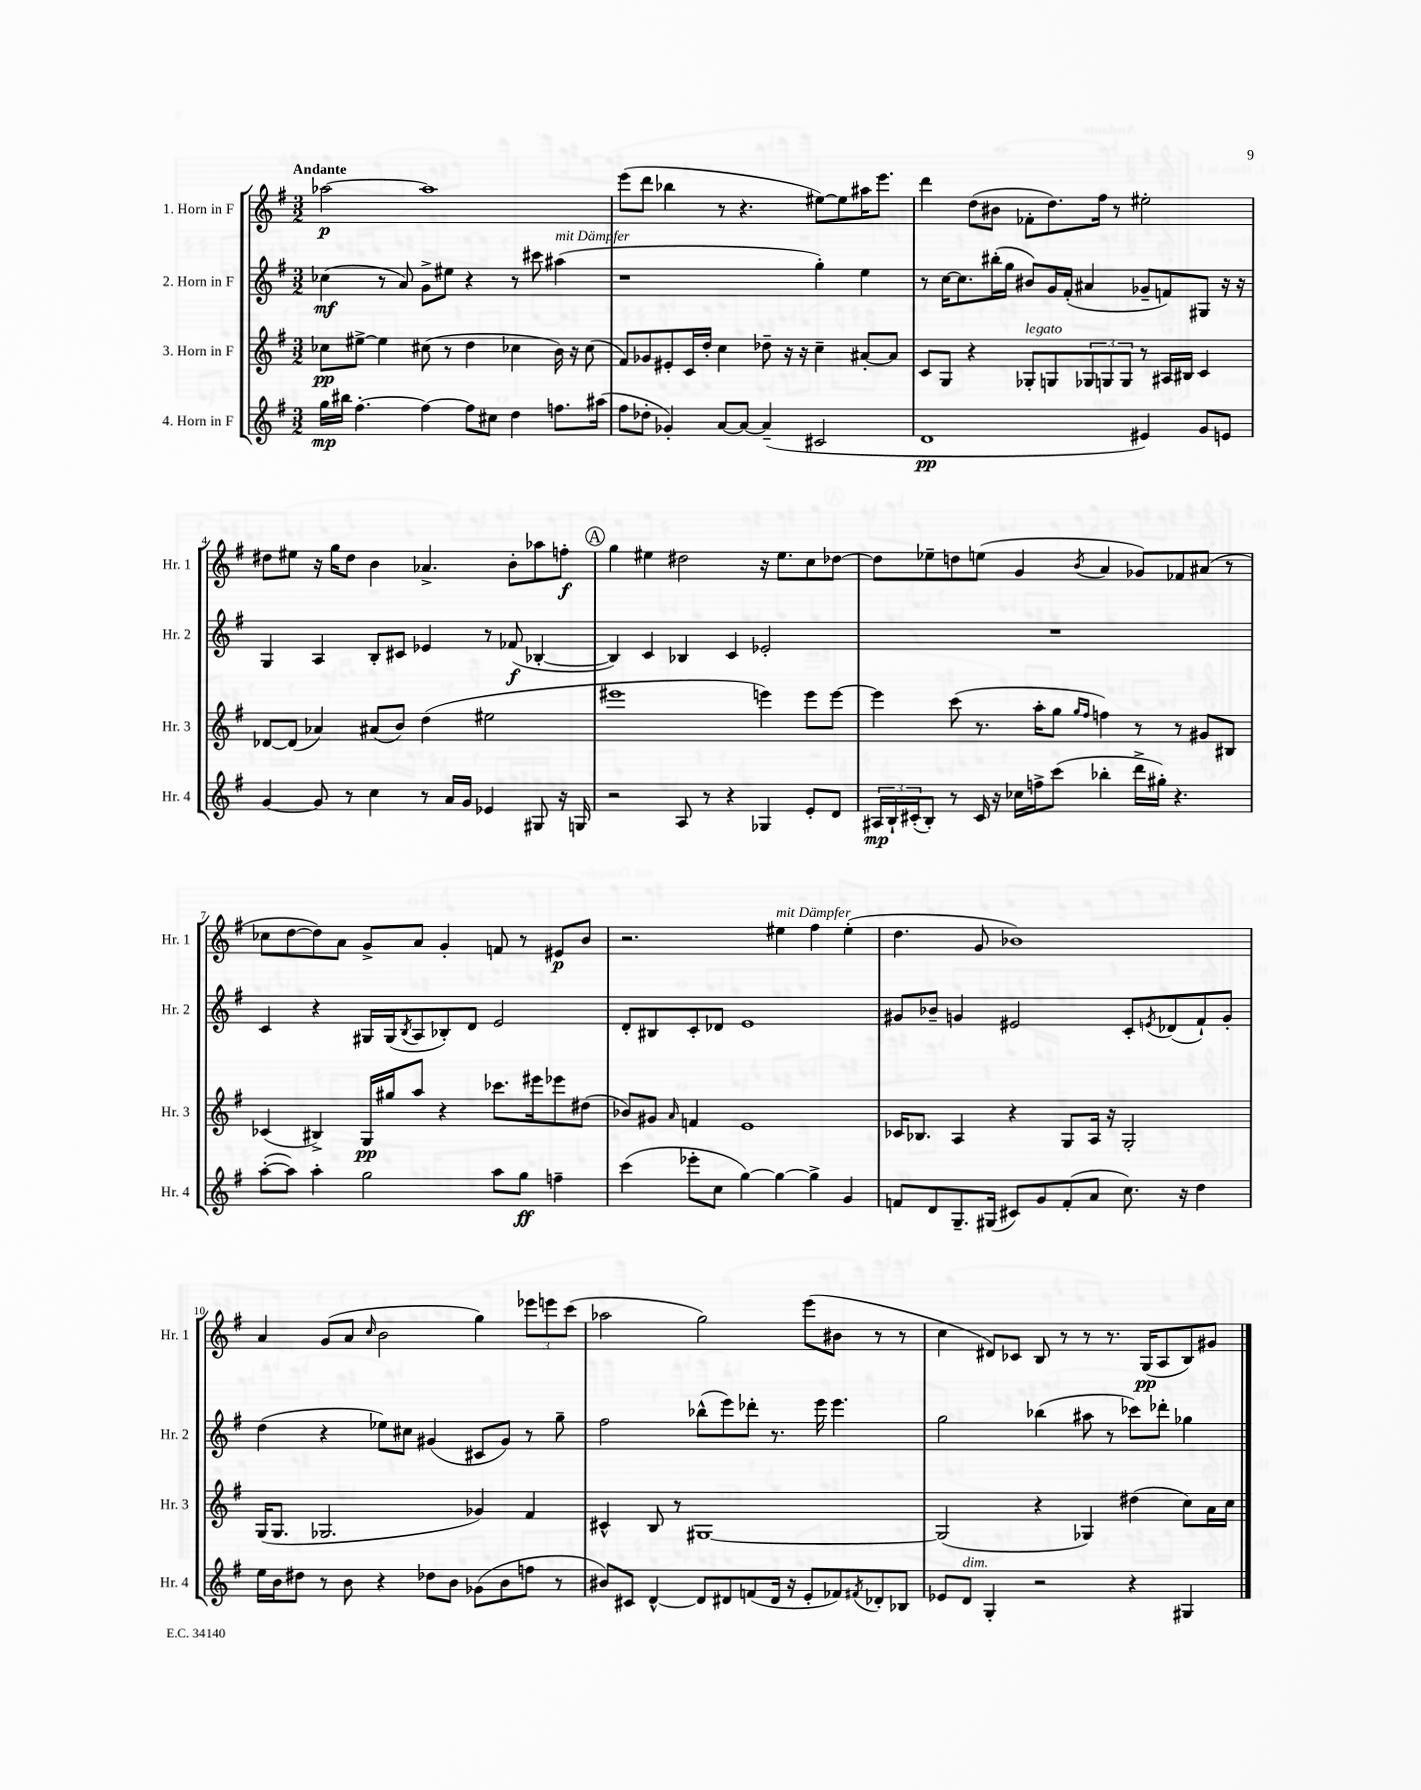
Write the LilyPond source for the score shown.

<<
\new StaffGroup <<
\new Staff = "s0" \with { instrumentName = "1. Horn in F" shortInstrumentName = "Hr. 1" } {
    \clef treble \key g \major \numericTimeSignature \time 3/2 \tempo "Andante"
    aes''2~\p aes''1 |
    e'''8( d'''8 bes''4 r8 r4. eis''8~) eis''8 ais''16 e'''8. |
    d'''4 d''8( bis'8 fes'8-. d''8.) fis''16 r8 eis''2-. |
    dis''8 eis''8 r16 g''16 dis''8 b'4 aes'4.-> b'8-. aes''8 f''8-.\f |
    \mark \markup { \circle "A" } g''4 eis''4 dis''2 r16 eis''8. c''8 des''8~ |
    des''8 ees''8-- d''8 e''8( g'4 \acciaccatura { b'8 } a'4 ges'8) fes'8 ais'8( r8 |
    ces''8 d''8~ d''8) a'8 g'8-> a'8 g'4-. f'8 r8 eis'8\p b'8 |
    r2. eis''4^\markup { \italic "mit Dämpfer" } fis''4 eis''4-.( |
    d''4. g'8 bes'1) |
    a'4 g'8( a'8 \grace { c''16 } b'2 g''4) \tuplet 3/2 { ees'''8 e'''8 c'''8( } |
    aes''2 g''2) e'''8( bis'8 r8 r8 |
    c''4 dis'8) ces'8 b8 r8 r8 r8. g16\pp( a8 b8) gis'8 \bar "|." |
}
\new Staff = "s1" \with { instrumentName = "2. Horn in F" shortInstrumentName = "Hr. 2" } {
    \clef treble \key g \major \numericTimeSignature \time 3/2
    ces''4\mf( r8 a'8) g'8-> eis''8 r4 r8 cis'''8 ais''4^\markup { \italic "mit Dämpfer" }( |
    r1 g''4-.) e''4 |
    r8 c''16~ c''8. bis''16-.( g''16 bis'8) g'16 fis'16-.( ais'4 ges'8-- f'8) gis8 r16 r16 |
    g4 a4 b8-. cis'8 ees'4 r8 fes'8\f( bes4~-. |
    \mark \markup { \circle "A" } bes4) c'4 bes4 c'4 ees'2-. |
    R1. |
    c'4 r4 gis16 gis16( \acciaccatura { b8 } a8 bes8-.) d'8 e'2 |
    d'8-. bis8 c'8-. des'8 e'1 |
    gis'8 bes'8-- g'4 eis'2 c'8-. \acciaccatura { e'8 } des'8( fis'8-!) g'8-. |
    d''4( r4 ees''8) cis''8 gis'4( cis'8 gis'8) r8 g''8-- |
    fis''2 bes''8-^( e'''8) des'''8-. r8. e'''16 e'''4. |
    g''2 bes''4( ais''8 r8 ces'''8) des'''8-. ges''4 \bar "|." |
}
\new Staff = "s2" \with { instrumentName = "3. Horn in F" shortInstrumentName = "Hr. 3" } {
    \clef treble \key g \major \numericTimeSignature \time 3/2
    ces''8\pp eis''8~-> eis''4 cis''8( r8 d''4 ces''4 b'16) r16 ces''8( |
    fis'8) ges'8 eis'8-. c'16 d''16-. c''4 des''8-- r16 r16 c''4-- ais'8~-. ais'8 |
    c'8 g8 r4 ges8-.^\markup { \italic "legato" } g8 \tuplet 3/2 { ges8 g8 g8 } r8 ais16 bis16 c'4 |
    des'8~ des'8( aes'4) ais'8( b'8) d''4( eis''2 |
    \mark \markup { \circle "A" } eis'''1 e'''4) e'''8 e'''8~ |
    e'''4 c'''8( r8. a''16-. g''8 \grace { g''16 fis''16 } f''4) r8 r8 gis'8 bis8 |
    ces'4( bis4->) g16\pp gis''16 a''8 r4 ces'''8. eis'''16 ees'''8 dis''8( |
    bes'8) gis'8 \grace { a'16 } f'4 e'1 |
    ces'16 bes8. a4 r4 g8 a16 r16 g2-. |
    g16( g8. ges2. ges'4) fis'4 |
    cis'4-^ b8 r8 gis1~ |
    gis2( r4 ges4) dis''4( c''8) a'16 c''16 \bar "|." |
}
\new Staff = "s3" \with { instrumentName = "4. Horn in F" shortInstrumentName = "Hr. 4" } {
    \clef treble \key g \major \numericTimeSignature \time 3/2
    g''16\mp bis''16 fis''4.~-. fis''4~ fis''8 cis''8 d''4 f''8. ais''16( |
    fis''8 des''8-. ges'4-.) a'8~ a'8~ a'4--( cis'2 |
    d'1\pp eis'4) g'8 e'8 |
    g'4~ g'8 r8 c''4 r8 a'16 g'16 ees'4 gis8 r16 g16 |
    \mark \markup { \circle "A" } r2 a8 r8 r4 ges4 e'8-. d'8 |
    \tuplet 3/2 { ais16\mp b16-! cis'16-.( } b8-.) r8 cis'16 r16 ces''16 f''16-> c'''8( bes''4-. d'''16-> gis''16-.) r4. |
    a''8~-.( a''8) a''4-. g''2 a''8 g''8\ff f''4-- |
    c'''4( ees'''8-. c''8 g''4~) g''4~ g''4-> g'4 |
    f'8 d'8 g8.-- gis16( cis'8) g'8 f'8-.( a'8 c''8.) r16 d''4 |
    e''16 b'16 dis''8 r8 b'8 r4 des''8 b'8 ges'8( b'8 f''8 r8 |
    bis'8) cis'8 d'4~-^ d'8 dis'8 f'8( dis'16 r16 e'8-. fes'8) \acciaccatura { fis'8 } des'8-. bes8 |
    ees'8 d'8^\markup { \italic "dim." } g4-. r2 r4 gis4 \bar "|." |
}
>>
>>
